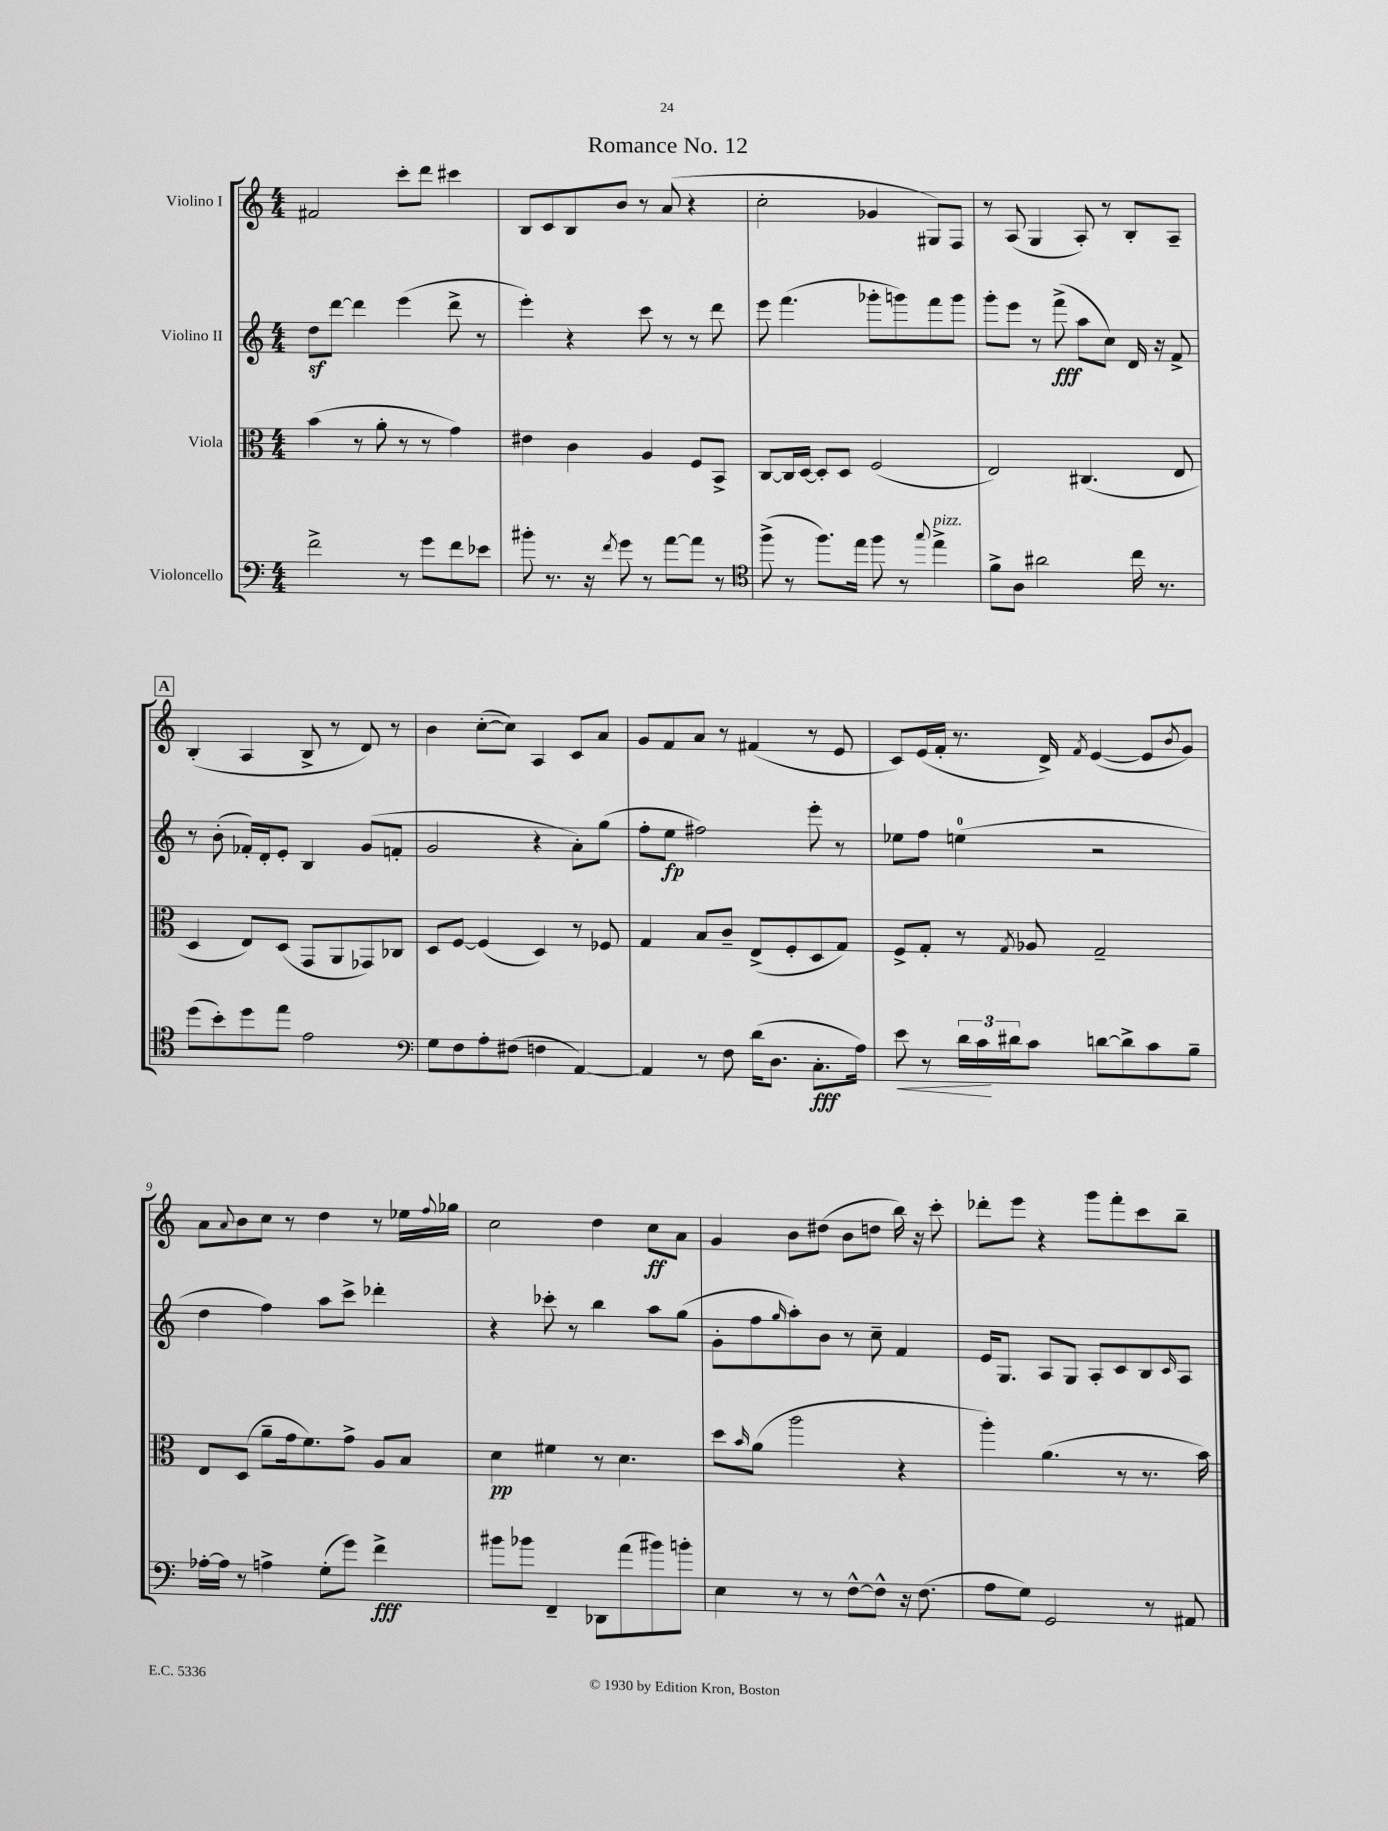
\header { title = "Romance No. 12" }
<<
\new StaffGroup <<
\new Staff = "s0" \with { instrumentName = "Violino I" } {
    \clef treble \key c \major \numericTimeSignature \time 4/4
    fis'2 c'''8-. d'''8 cis'''4 |
    b8 c'8 b8 b'8 r8 a'8( r4 |
    c''2-. ges'4 gis8) f8 |
    r8 a8( g4 a8-.) r8 b8-. a8-- |
    \mark \markup { \box "A" } b4-.( a4 b8-> r8 d'8) r8 |
    b'4 c''8~-.( c''8) a4 c'8 a'8 |
    g'8 f'8 a'8 r8 fis'4( r8 e'8 |
    c'8) e'16( f'16-. r8. d'16->) \acciaccatura { f'8 } e'4~( e'8 \acciaccatura { b'8 } g'8) |
    a'8 \appoggiatura { a'8 } b'8 c''8 r8 d''4 r8 ees''16 \appoggiatura { f''8 } ges''16 |
    c''2 d''4 c''8\ff a'8 |
    g'4 b'8 dis''8( b'8 d''8 b''16) r16 c'''8-. |
    des'''8-. e'''8 r4 g'''8 f'''8-. c'''8 b''8-- \bar "|." |
}
\new Staff = "s1" \with { instrumentName = "Violino II" } {
    \clef treble \key c \major \numericTimeSignature \time 4/4
    d''8\sf d'''8~ d'''4 e'''4( d'''8-> r8 |
    e'''4-.) r4 c'''8 r8 r8 d'''8 |
    e'''8 f'''4.( ges'''8-. g'''8) f'''8 g'''8 |
    g'''8-. e'''8 r8 f'''8->\fff( a''8 c''8) d'16 r16 f'8-> |
    \mark \markup { \box "A" } r8 b'8-.( fes'16-.) d'16-. e'8-. b4 g'8( f'8-. |
    g'2 r4 a'8-.) g''8( |
    f''8-. e''8\fp fis''2) e'''8-. r8 |
    ees''8 f''8 e''4-0( r2 |
    d''4 f''4) a''8 c'''8-> des'''4-. |
    r4 ces'''8-. r8 b''4 a''8 g''8( |
    g'8-. f''8 \grace { g''16 } a''8-.) b'8 r8 c''8-- f'4 |
    e'16 g8. a8 g8 a8-. c'8 b8 \grace { c'16 } a8 \bar "|." |
}
\new Staff = "s2" \with { instrumentName = "Viola" } {
    \clef alto \key c \major \numericTimeSignature \time 4/4
    b'4( r8 a'8-. r8 r8 g'4) |
    eis'4 c'4 a4 f8 b,8-> |
    c8~ c16 d16~ d8-. d8 f2( |
    e2) cis4.( e8 |
    \mark \markup { \box "A" } d4 e8) d8( g,8 a,8 ges,8) ces8 |
    d8 f8~ f4( d4) r8 fes8 |
    g4 b8 c'8-- e8->( f8-. d8 g8) |
    f8-> g8-. r8 \acciaccatura { g8 } aes8 g2-- |
    e8 d8( a'8-- g'16 f'8.) g'8-> a8 b8 |
    d'4\pp fis'4 r8 d'4. |
    d''8 \grace { b'16 } a'8( a''2 r4 |
    a''4-.) a'4.( r8 r8. b'16) \bar "|." |
}
\new Staff = "s3" \with { instrumentName = "Violoncello" } {
    \clef bass \key c \major \numericTimeSignature \time 4/4
    f'2-> r8 g'8 f'8 ees'8 |
    bis'8-. r8. r16 \acciaccatura { f'8 } g'8 r8 a'8~ a'8 r8 |
    \clef tenor f''8->( r8 f''8.) e''16 f''8 r8 \appoggiatura { g''8 } e''4->^\markup { \italic "pizz." } |
    f'8-> a8 ais'2 c''16 r8. |
    \mark \markup { \box "A" } d''8( b'8-.) d''8 e''8 e'2 |
    \clef bass g8 f8 a8-. fis8( f4 a,4~) |
    a,4 r8 f8 d'16( d8. c8.-.\fff a16) |
    e'8\< r8 \tuplet 3/2 { d'16 c'16\! dis'16 } c'8 d'8~ d'8-> c'8 b8-- |
    aes16~-. aes16 r8 a4-> g8-.( g'8) f'4->\fff |
    bis'8 bes'8 f,4-- des,8 a'8( bis'8) b'8-. |
    e4 r8 r8 f8~-^ f8-^ r16 f8.( |
    a8 g8) g,2 r8 ais,8 \bar "|." |
}
>>
>>
